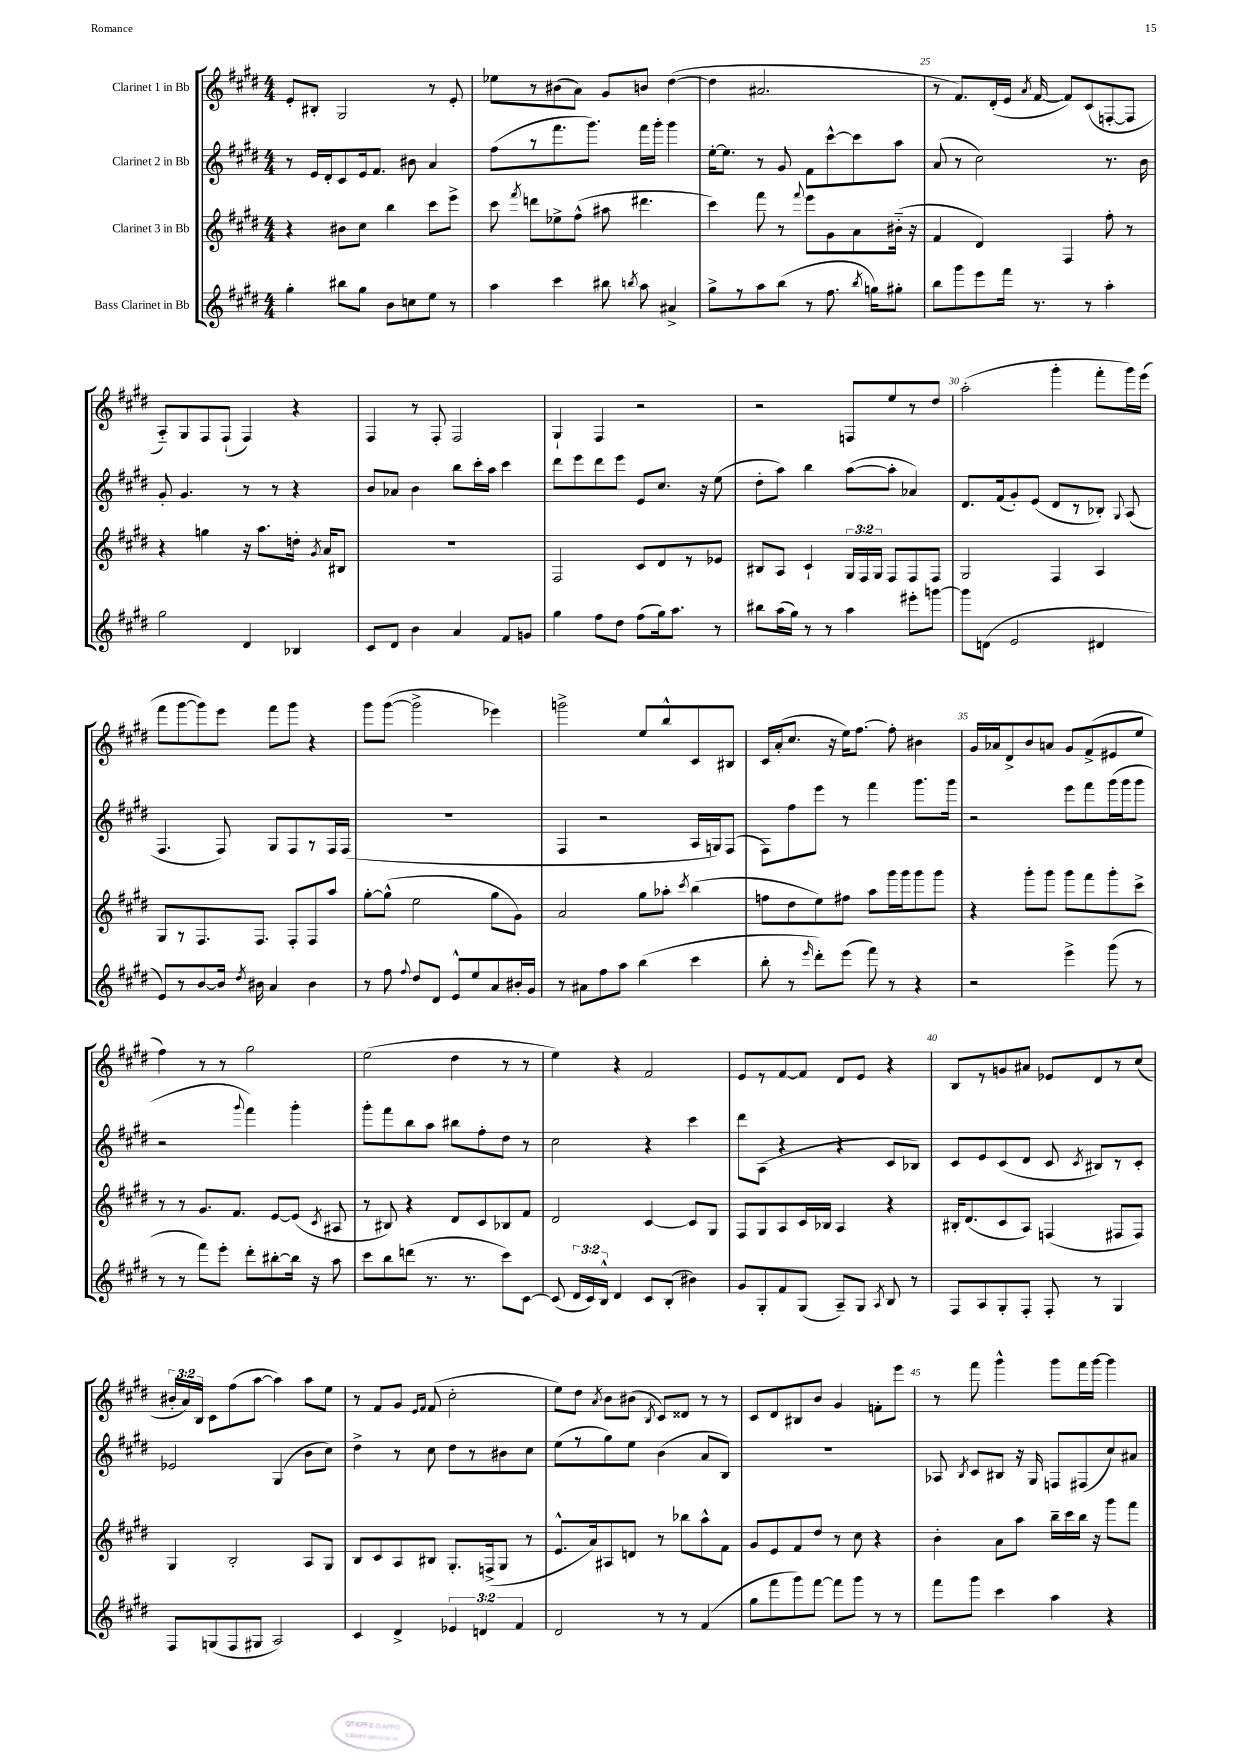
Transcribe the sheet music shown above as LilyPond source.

<<
\new StaffGroup <<
\new Staff = "s0" \with { instrumentName = "Clarinet 1 in Bb" } {
    \clef treble \key e \major \numericTimeSignature \time 4/4 \override Staff.TupletNumber.text = #tuplet-number::calc-fraction-text
    \autoBeamOff e'8[-. bis8]-. gis2 r8 e'8-. |
    ees''8[ r8 bis'8( a'8]) gis'8[ b'8] dis''4~( |
    dis''4 ais'2. |
    r8 fis'8.[) dis'16-.( e'16] \acciaccatura { a'8 } fis'16~ fis'8[) cis'8( f8~-. f8] |
    a8[-_) gis8 fis8 fis8]-!( fis4) r4 |
    fis4 r8 fis8-. fis2 |
    gis4-! fis4 r2 |
    r2 f8[ e''8 r8 dis''8] |
    a''2-.( gis'''4-. fis'''8[-. gis'''16) e'''16]( |
    fis'''8[ gis'''8~ gis'''8) e'''8] fis'''8[ gis'''8] r4 |
    gis'''8[ gis'''8]~( gis'''2-> ees'''4) |
    g'''2-> e''8[ b''8-^ cis'8 bis8] |
    cis'16[ a'16-.( cis''8.] r16 e''16[) fis''8.]~ fis''8-. bis'4 |
    gis'16[ aes'16 dis'8-> b'8 a'8] gis'8[ fis'8->( eis'8 e''8] |
    fis''4) r8 r8 gis''2 |
    e''2( dis''4 r8 r8 |
    e''4) r4 fis'2 |
    e'8[ r8 fis'8~ fis'8] dis'8[ e'8] r4 |
    b8[ r8 g'8 ais'8] ees'8[ dis'8 r8 cis''8]( |
    \tuplet 3/2 { bis'16[-. a'16) b16] } cis'8[ fis''8( a''8]~ a''4) a''8[ e''8] |
    r8 fis'8[ gis'8] \grace { e'16[ fis'16] } fis'8( cis''2-. |
    e''8[) dis''8] \acciaccatura { a'8 } b'8[ bis'8]( \acciaccatura { b8 } cis'8[) disis'8] r8 r8 |
    cis'8[ dis'8 bis8 b'8] gis'4 f'8[-. e'''8] |
    r8 fis'''8 gis'''4-^ gis'''8[ fis'''16 gis'''16]~ gis'''4 \bar "|." |
}
\new Staff = "s1" \with { instrumentName = "Clarinet 2 in Bb" } {
    \clef treble \key e \major \numericTimeSignature \time 4/4
    \autoBeamOff r8 e'16[ dis'16-. cis'8 e'16 fis'8.] bis'8 a'4 |
    fis''8[( r8 fis'''8. gis'''8.]) fis'''16[ gis'''16]-. gis'''4 |
    e''16[~-. e''8.] r8 gis'8 fis'8[ cis'''8~-^ cis'''8 a''8] |
    a'8( r8 cis''2) r8. b'16 |
    gis'8-. gis'4. r8 r8 r4 |
    b'8[ aes'8] b'4 b''8[ cis'''16-. a''16] cis'''4 |
    dis'''8[ e'''8 dis'''8 e'''8] e'8[ cis''8.] r16 e''8( |
    dis''8[-. a''8]) b''4 a''8[~( a''8]-. aes'4) |
    dis'8.[ fis'16( gis'8-.) e'8]( dis'8[ r8 bes8]-.) \appoggiatura { gis8 } a8( |
    fis4. fis8) gis8[ fis8 r8 fis16 fis16]( |
    R1 |
    fis4 r2 a16[ g16) fis8]( |
    fis8[) fis''8 e'''8] r8 fis'''4 gis'''8.[ gis'''16] |
    r2 e'''8[ fis'''8 gis'''16( gis'''16 gis'''8] |
    r2 \appoggiatura { gis'''8 } fis'''4) gis'''4-. |
    gis'''8[-. fis'''8 b''8 a''8] bis''8[ fis''8-. dis''8] r8 |
    cis''2 r4 cis'''4 |
    dis'''8[ a8]( r4 r4 cis'8[ bes8]) |
    cis'8[ e'8 cis'8( dis'8] cis'8 \acciaccatura { cis'8 } bis8[) r8 cis'8]-. |
    ees'2 gis4( b'8[ cis''8]) |
    dis''4-> r8 cis''8 dis''8[ r8 bis'8 cis''8] |
    e''8[( r8 gis''8) e''8] b'4( a'8[ b8]) |
    R1 |
    aes8 \acciaccatura { b8 } cis'8[ bis8] r16 gis16 f8[ fis8( cis''8) ais'8] \bar "|." |
}
\new Staff = "s2" \with { instrumentName = "Clarinet 3 in Bb" } {
    \clef treble \key e \major \numericTimeSignature \time 4/4 \override Staff.TupletNumber.text = #tuplet-number::calc-fraction-text
    \autoBeamOff r4 bis'8[ cis''8] b''4 cis'''8[ e'''8]-> |
    cis'''8 \acciaccatura { fis'''8 } d'''8[ ees''8-> fis''8]-^( ais''8 dis'''4. |
    cis'''4) fis'''8 r8 \appoggiatura { fis'''8 } e'''8[ gis'8 a'8 bis'16]-_( r16 |
    fis'4 dis'4) fis4 fis''8-. r8 |
    r4 g''4 r16 a''8.[ d''16]-. \acciaccatura { gis'8 } a'16[ bis8] |
    R1 |
    fis2 cis'8[ dis'8 r8 ees'8] |
    bis8[ a8] cis'4-! \tuplet 3/2 { gis16[ fis16 gis16] } fis8[ fis8 fis8] |
    gis2 fis4 a4 |
    gis8[ r8 fis8. fis8.] fis8[-. fis8 a''8] |
    gis''8[~-. gis''8]-^( e''2 gis''8[ gis'8]) |
    a'2 gis''8[ aes''8]-. \acciaccatura { cis'''8 } b''4( |
    f''8[ dis''8 e''8) fis''8] a''8[ gis'''16 gis'''16 gis'''8 gis'''8] |
    r4 gis'''8[-. gis'''8] gis'''8[ fis'''8 gis'''8-. cis'''8]-> |
    r8 r8 gis'8.[ fis'8.] e'8[~ e'8]( \acciaccatura { cis'8 } ais8 |
    r8 bis8) r4 dis'8[ cis'8 bes8 fis'8] |
    dis'2 cis'4~ cis'8[ gis8] |
    fis8[ gis8 a8 cis'16 bes16] a4 r4 |
    bis16[-. dis'8.( cis'8 a8]) f4( fis8[ fis8]) |
    gis4 b2-. a8[ gis8] |
    b8[ cis'8 a8 bis8] gis8.[-. f16->( gis8] r8 |
    e'8.[-^ a'16) ais8 d'8] r8 bes''8[ a''8-^ fis'8] |
    gis'8[ e'8 fis'8 dis''8] r8 cis''8 r4 |
    b'4-. a'8[ a''8] b''16[-- cis'''16 b''16] r16 gis'''8[ fis'''8] \bar "|." |
}
\new Staff = "s3" \with { instrumentName = "Bass Clarinet in Bb" } {
    \clef treble \key e \major \numericTimeSignature \time 4/4 \override Staff.TupletNumber.text = #tuplet-number::calc-fraction-text
    \autoBeamOff gis''4-. bis''8[ gis''8] b'8[ c''8 e''8] r8 |
    a''4 cis'''4 bis''8 \acciaccatura { b''8 } a''8 ais'4-> |
    gis''8[-> r8 a''8 b''8]( r8 fis''8. \acciaccatura { b''8 } g''16[) gis''8]-. |
    b''8[ gis'''8 e'''8 fis'''16] r8. r8 a''4-. |
    gis''2 dis'4 bes4 |
    cis'8[ dis'8] b'4 a'4 fis'8[ g'8] |
    gis''4 fis''8[ dis''8] fis''8[( gis''16) a''8.] r8 |
    bis''8[ a''16( gis''16]) r8 r8 a''4 eis'''8[-. g'''8]~ |
    g'''8[ d'8]( e'2 dis'4 |
    e'8[) r8 b'8~ b'16] \acciaccatura { dis''8 } bis'16 a'4 bis'4 |
    r8 fis''8 \appoggiatura { fis''8 } dis''8[ dis'8] e'8[-^ e''8 a'8 bis'16-. gis'16] |
    r8 ais'8[ fis''8 a''8] b''4( cis'''4 |
    b''8-. r8 \grace { e'''16 } dis'''8[-.) e'''8]( fis'''8) r8 r4 |
    r2 e'''4-> gis'''8( r8 |
    r8 r8 fis'''8[) e'''8]-. dis'''8[-. bis''8~-. bis''16] r16 a''8 |
    cis'''8[ b''8 d'''8]( r8. r8. cis'''8[) cis'8]~ |
    cis'8( \tuplet 3/2 { dis'16[ cis'16) b16]-^ } dis'4 cis'8[ b8]-.( bis'4) |
    gis'8[ gis8-. fis'8 gis8]( a8[--) gis8] \acciaccatura { a8 } b8 r8 |
    fis8[ a8 gis8-. fis8]-. fis8-. r8 gis4 |
    fis8[ g8( fis8 gis8] a2) |
    cis'4 dis'4-> \tuplet 3/2 { ees'4 d'4 fis'4 } |
    dis'2 r8 r8 fis'4( |
    gis''8[ fis'''8 gis'''8) fis'''8]~ fis'''8[ gis'''8] r8 r8 |
    fis'''8[ gis'''8] cis'''4 a''4 r4 \bar "|." |
}
>>
>>
\layout { \context { \Score currentBarNumber = #22 \override BarNumber.break-visibility = ##(#f #t #t) barNumberVisibility = #(every-nth-bar-number-visible 5) } }
